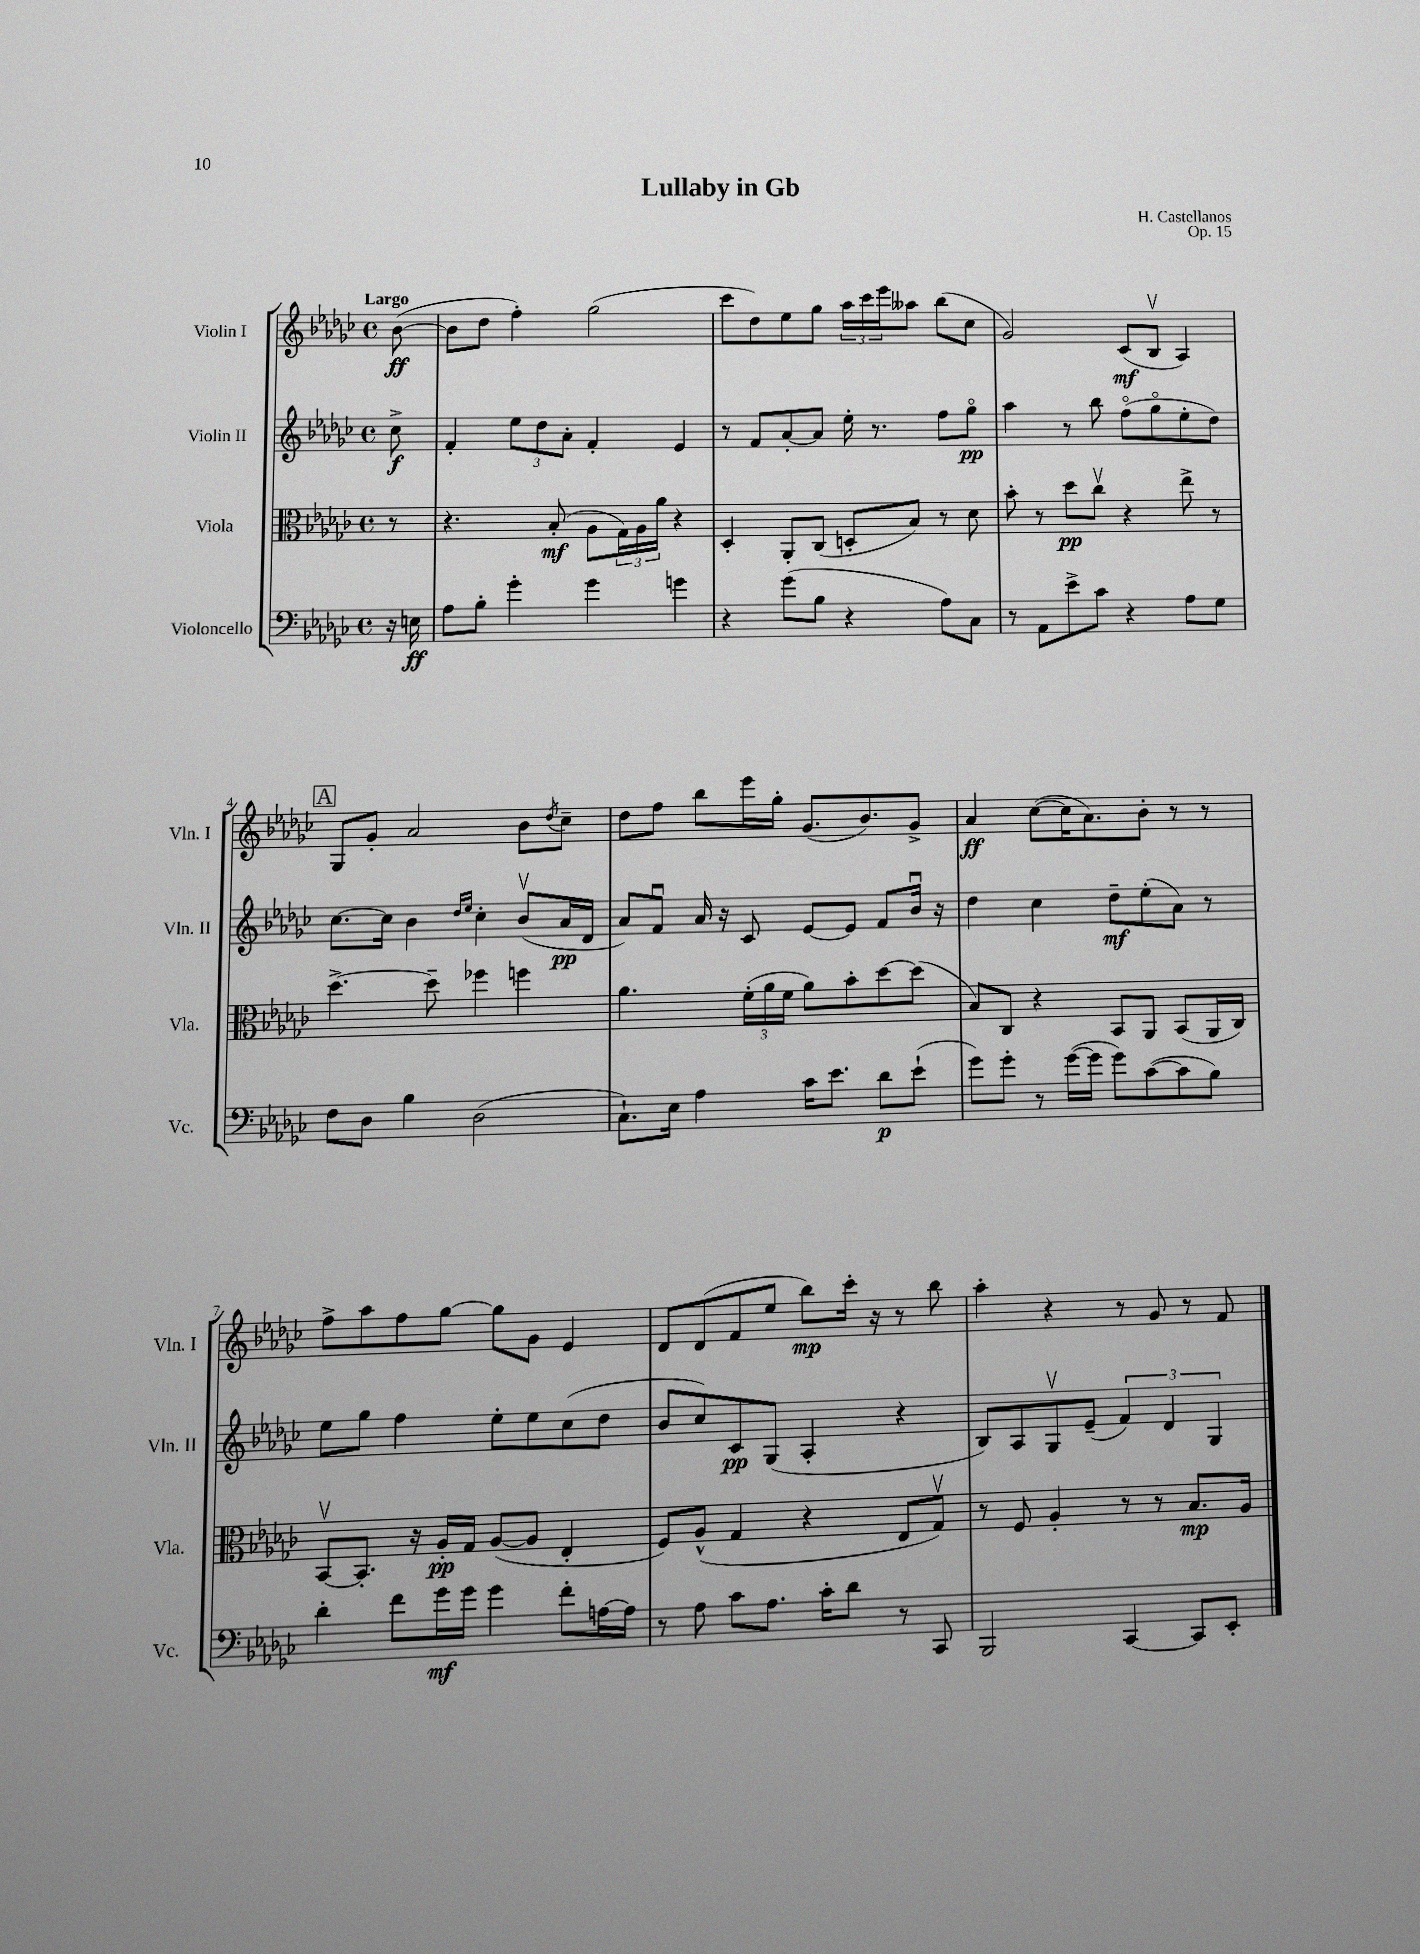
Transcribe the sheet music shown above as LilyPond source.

\header { title = "Lullaby in Gb" composer = "H. Castellanos" opus = "Op. 15" }
<<
\new StaffGroup <<
\new Staff = "s0" \with { instrumentName = "Violin I" shortInstrumentName = "Vln. I" } {
    \clef treble \key ges \major \defaultTimeSignature \time 4/4 \partial 8 \tempo "Largo"
    bes'8~\ff( |
    bes'8 des''8 f''4-.) ges''2( |
    ces'''8 des''8) ees''8 ges''8 \tuplet 3/2 { aes''16 ces'''16 ees'''16 } aeses''8 bes''8( ces''8 |
    ges'2) ces'8\mf( bes8\upbow aes4) |
    \mark \markup { \box "A" } ges8 ges'8-. aes'2 bes'8 \acciaccatura { des''8 } ces''8-- |
    des''8 f''8 bes''8 ees'''16 ges''16-. ges'8.( bes'8.) ges'8-> |
    aes'4\ff ces''8~( ces''16 aes'8.) bes'8-. r8 r8 |
    f''8-> aes''8 f''8 ges''8~ ges''8 ges'8 ees'4 |
    des'8 des'8( f'8 ees''8 bes''8\mp) ces'''16-. r16 r8 bes''8 |
    aes''4-. r4 r8 ges'8 r8 f'8 \bar "|." |
}
\new Staff = "s1" \with { instrumentName = "Violin II" shortInstrumentName = "Vln. II" } {
    \clef treble \key ges \major \defaultTimeSignature \time 4/4 \partial 8
    ces''8->\f |
    f'4-. \tuplet 3/2 { ees''8 des''8 aes'8-. } f'4-. ees'4 |
    r8 f'8 aes'8~-. aes'8 ees''16-. r8. f''8 ges''8\flageolet\pp |
    aes''4 r8 bes''8 f''8\flageolet( ges''8\flageolet ees''8-. des''8) |
    \mark \markup { \box "A" } ces''8.~ ces''16 bes'4 \grace { des''16 ees''16 } ces''4-. bes'8\upbow( aes'16\pp des'16 |
    aes'8) f'8\downbow aes'16 r16 ces'8 ees'8~ ees'8 f'8 bes'16\downbow r16 |
    des''4 ces''4 des''8--\mf ees''8-.( aes'8) r8 |
    ees''8 ges''8 f''4 ees''8-. ees''8 ces''8( des''8 |
    bes'8 ces''8) ces'8\pp ges8( aes4-. r4 |
    bes8) aes8 ges8\upbow ees'8--( \tuplet 3/2 { f'4) des'4 ges4 } \bar "|." |
}
\new Staff = "s2" \with { instrumentName = "Viola" shortInstrumentName = "Vla." } {
    \clef alto \key ges \major \defaultTimeSignature \time 4/4 \partial 8
    r8 |
    r4. bes8-.\mf( aes8 \tuplet 3/2 { ges16) aes16 aes'16 } r4 |
    des4-. aes,8-. ces8( d8-. bes8) r8 des'8 |
    bes'8-. r8 des''8\pp ces''8\upbow r4 ees''8-> r8 |
    \mark \markup { \box "A" } des''4.~-> des''8-- fes''4 f''4 |
    aes'4. \tuplet 3/2 { f'16-.( aes'16 f'16 } aes'8) bes'8-. des''8~ des''8( |
    bes8) ces8 r4 bes,8 aes,8 bes,8( aes,16 ces16) |
    bes,8~\upbow bes,8.-. r16 aes16-.\pp ges16 aes8~( aes8 ees4-. |
    f8) aes8-^( ges4 r4 ees8 ges8\upbow) |
    r8 f8 aes4-. r8 r8 bes8.\mp aes16 \bar "|." |
}
\new Staff = "s3" \with { instrumentName = "Violoncello" shortInstrumentName = "Vc." } {
    \clef bass \key ges \major \defaultTimeSignature \time 4/4 \partial 8
    r16 e16\ff |
    aes8 bes8-. ges'4-. ges'4 g'4 |
    r4 ges'8( bes8 r4 aes8) ces8 |
    r8 aes,8 ees'8-> ces'8 r4 aes8 ges8 |
    \mark \markup { \box "A" } f8 des8 bes4 des2( |
    ces8.-!) ees16 aes4 ces'16 ees'8. des'8\p ees'8-!( |
    ges'8) ges'8-. r8 ges'16~( ges'16 ges'8) ces'8~( ces'8 bes8) |
    des'4-. f'8 ges'16\mf ges'16 ges'4 f'8-. a16~ a16 |
    r8 aes8 ces'8 aes8. ces'16-. des'8 r8 ces,8 |
    bes,,2 ces,4~ ces,8 ees,8-. \bar "|." |
}
>>
>>
